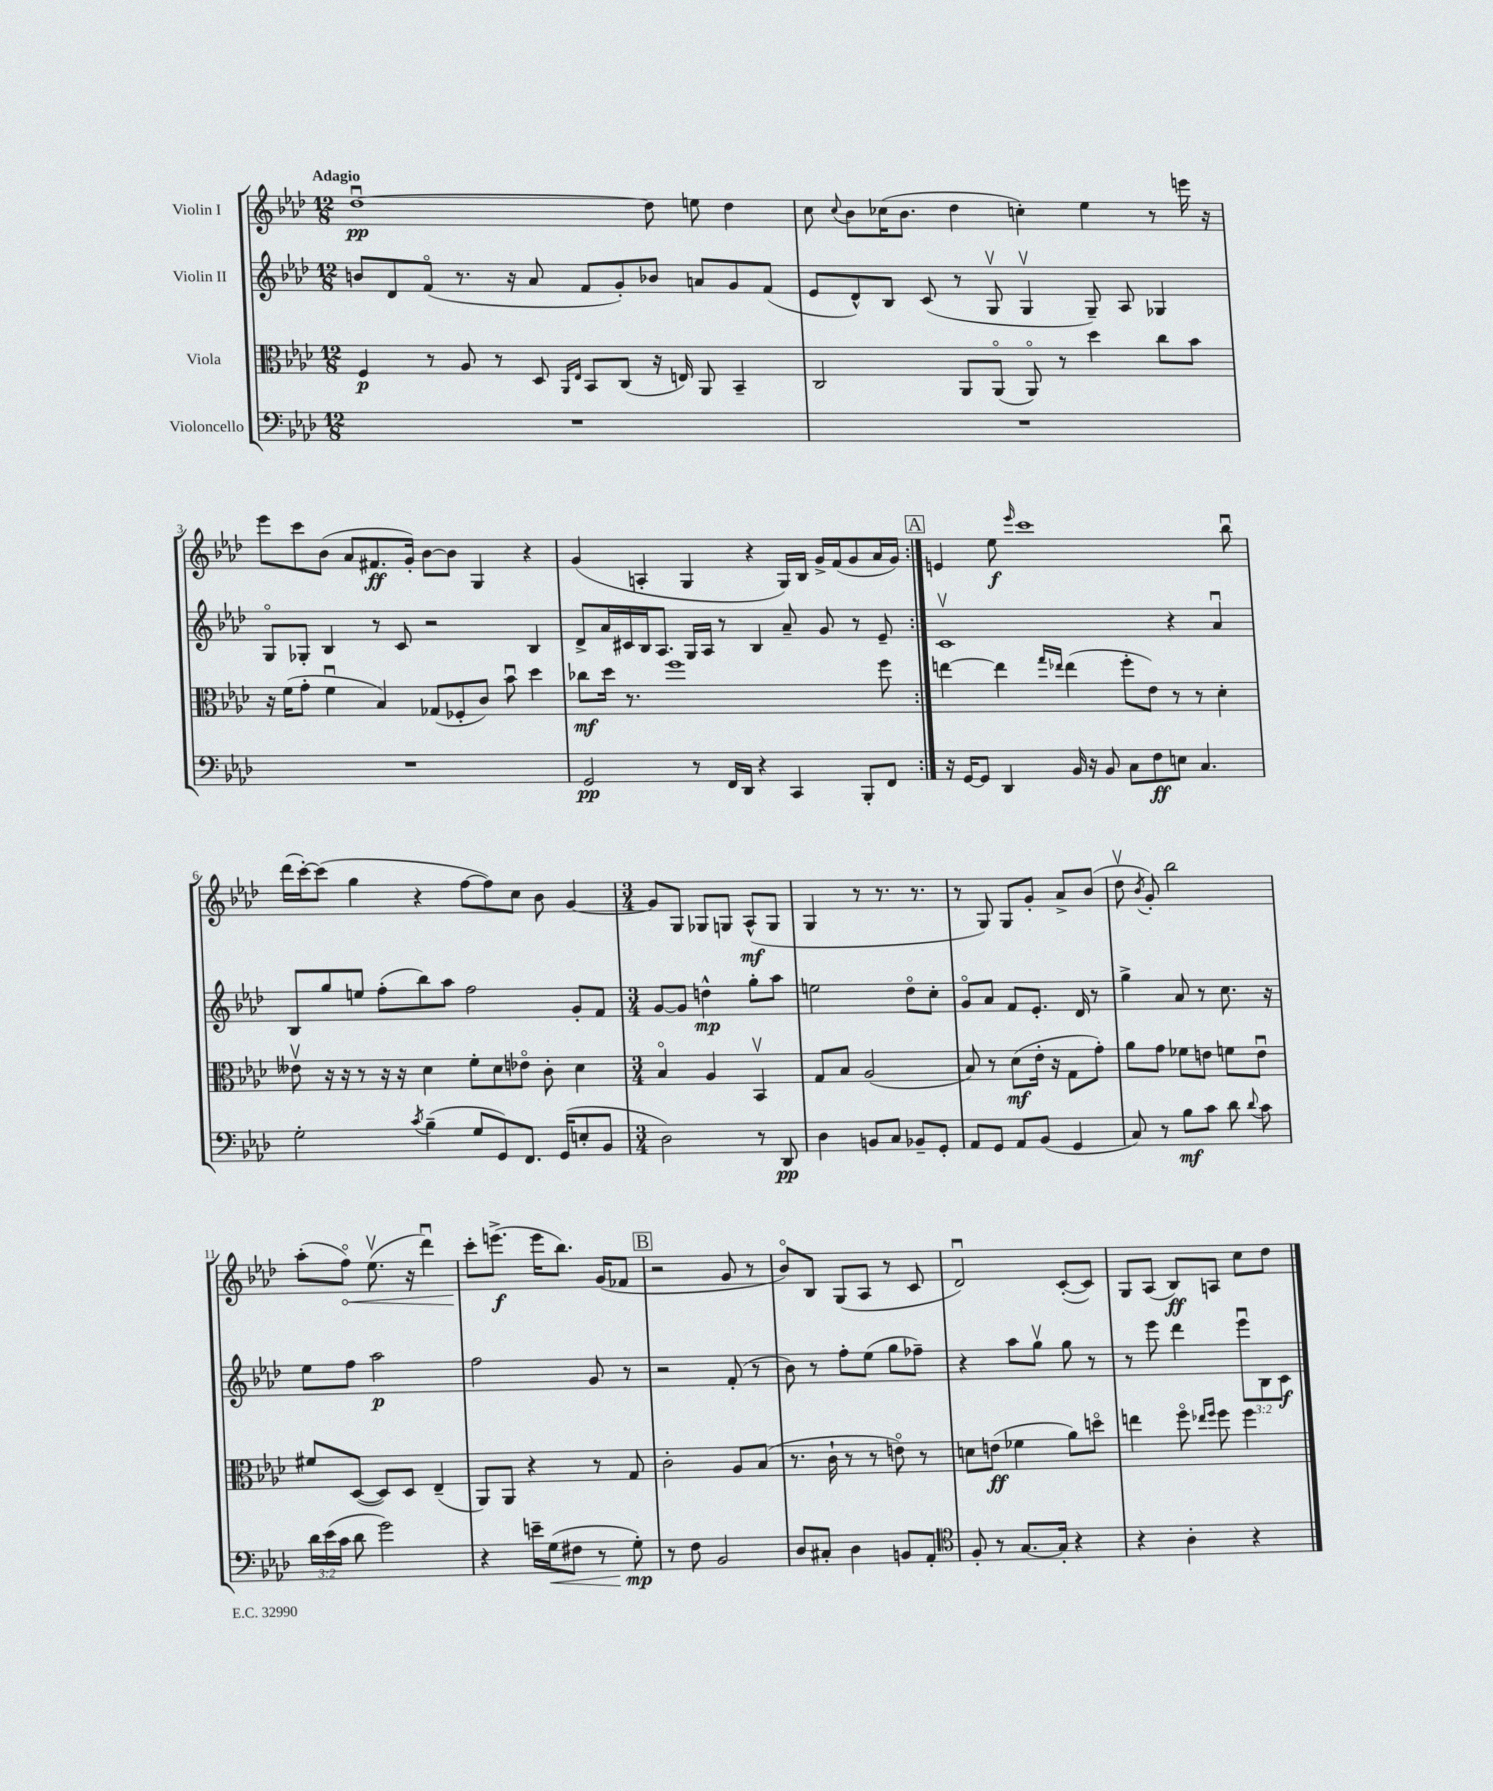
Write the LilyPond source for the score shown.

<<
\new StaffGroup <<
\new Staff = "s0" \with { instrumentName = "Violin I" } {
    \clef treble \key aes \major \numericTimeSignature \time 12/8 \tempo "Adagio"
    \autoBeamOff \repeat volta 2 { des''1~\downbow\pp des''8 e''8 des''4 |
    c''8 \appoggiatura { c''8 } bes'8[ ces''16( bes'8.] des''4 c''4-.) ees''4 r8 e'''16 r16 |
    ees'''8[ c'''8 bes'8]( aes'8[ fis'8.\ff g'16]-.) bes'8[~ bes'8] g4 r4 |
    g'4( a4-. g4 r4 g16[) bes16] g'16[-> f'16( g'8 aes'16 g'16]) | }
    \mark \markup { \box "A" } e'4 ees''8\f \grace { ees'''16 } c'''1 bes''8\downbow |
    des'''16[( c'''16~-.) c'''8]( g''4 r4 f''8[~ f''8) c''8] bes'8 g'4~ |
    \numericTimeSignature \time 3/4 g'8[ g8] ges8[ g8] aes8[-^\mf( g8] |
    g4 r8 r8. r8. |
    r8 g8) g8[ g'8]-. aes'8[-> bes'8]( |
    des''8\upbow \acciaccatura { bes'8 } g'8-.) bes''2 |
    aes''8[-.( \once \override Hairpin.circled-tip = ##t f''8]\flageolet\<) ees''8.\upbow( r16 des'''4\downbow) |
    c'''8[-.\! e'''8.]->\f( e'''16[ bes''8.]) g'16[( fes'8] |
    \mark \markup { \box "B" } r2 g'8 r8 |
    bes'8[\flageolet) bes8] g8[( aes8] r8 c'8 |
    des'2\downbow) c'8[~-.( c'8]) |
    g8[ aes8]( bes8[\ff) a8] c''8[ des''8] \bar "|." |
}
\new Staff = "s1" \with { instrumentName = "Violin II" } {
    \clef treble \key aes \major \numericTimeSignature \time 12/8 \override Staff.TupletNumber.text = #tuplet-number::calc-fraction-text
    \autoBeamOff \repeat volta 2 { b'8[ des'8 f'8]\flageolet( r8. r16 aes'8 f'8[ g'8-.) bes'8] a'8[ g'8 f'8]( |
    ees'8[ des'8-^) bes8] c'8( r8 g8\upbow g4\upbow g8--) aes8 ges4 |
    g8[\flageolet ges8]-. bes4 r8 c'8 r2 bes4 |
    des'8[-> aes'16 cis'16 bes16 aes8.] g16[ aes16] r8 bes4 aes'8-- g'8 r8 ees'8-- | }
    \mark \markup { \box "A" } c'1\upbow r4 aes'4\downbow |
    bes8[ g''8 e''8] f''8[-.( bes''8) aes''8] f''2 g'8[-. f'8] |
    \numericTimeSignature \time 3/4 g'8[~ g'8] d''4-^\mp g''8[-. aes''8] |
    e''2 des''8[\flageolet c''8]-. |
    g'8[\flageolet aes'8] f'8[ ees'8.]-. des'16 r8 |
    g''4-> aes'8 r8 c''8. r16 |
    ees''8[ f''8] aes''2\p |
    f''2 g'8 r8 |
    \mark \markup { \box "B" } r2 f'8-.( r8 |
    bes'8) r8 f''8[-. ees''8]( g''8[ fes''8]--) |
    r4 aes''8[ g''8]\upbow g''8 r8 |
    r8 ees'''8 des'''4 \tuplet 3/2 { ees'''8[\downbow bes8 c'8]\f } \bar "|." |
}
\new Staff = "s2" \with { instrumentName = "Viola" } {
    \clef alto \key aes \major \numericTimeSignature \time 12/8
    \autoBeamOff \repeat volta 2 { f4\p r8 aes8 r8 des8 \grace { aes,16[ ees16] } bes,8[ c8]( r16 e16) aes,8 bes,4-- |
    c2 aes,8[ aes,8]\flageolet( aes,8\flageolet) r8 des''4 c''8[ bes'8] |
    r16 f'16[( g'8]-. f'4\downbow bes4) ges8[( fes8-. c'8]) bes'8\downbow des''4 |
    ces''8[\mf des''16] r8. f''1 f''8 | }
    \mark \markup { \box "A" } e''4~ e''4 \grace { g''16[ ees''16] } ees''4( f''8[-. ees'8]) r8 r8 des'4-. |
    eeses'8\upbow r16 r16 r8 r16 r16 des'4 f'8[-. des'8 ees'8]\flageolet c'8-. des'4 |
    \numericTimeSignature \time 3/4 bes4\flageolet aes4 bes,4\upbow |
    g8[ bes8] aes2( |
    bes8) r8 des'8[\mf( ees'16]-. r16 g8[ g'8]-.) |
    aes'8[ g'8] fes'8[ e'8] f'8[ e'8]\downbow |
    fis'8[ des8]~( des8[) des8] ees4--( |
    aes,8[) aes,8] r4 r8 g8 |
    \mark \markup { \box "B" } c'2-. aes8[ bes8]( |
    r8. c'16-! r8 r8 e'8\flageolet) r8 |
    d'8[ e'8]\ff( fes'4 aes'8[) d''8]\flageolet |
    e''4 f''8\flageolet \grace { ees''16[ f''16] } f''8 f''4 \bar "|." |
}
\new Staff = "s3" \with { instrumentName = "Violoncello" } {
    \clef bass \key aes \major \numericTimeSignature \time 12/8 \override Staff.TupletNumber.text = #tuplet-number::calc-fraction-text
    \autoBeamOff \repeat volta 2 { R1. |
    R1. |
    R1. |
    g,2\pp r8 f,16[ des,16] r4 c,4 bes,,8[-. f,8] | }
    \mark \markup { \box "A" } r16 g,16[~ g,8] des,4 bes,16 r16 bes,8 c8[ f8\ff e8] c4. |
    g2-. \acciaccatura { c'8 } bes4--( g8[ g,8) f,8.] g,16[( e8-. bes,8] |
    \numericTimeSignature \time 3/4 des2) r8 des,8\pp |
    des4 b,8[ c8] bes,8[-- g,8]-. |
    aes,8[ g,8] aes,8[ bes,8]( g,4 |
    c8) r8 bes8[\mf c'8] des'8 \appoggiatura { des'8 } c'8 |
    \tuplet 3/2 { des'16[ ees'16( c'16] } des'8 g'2) |
    r4 e'16[-- g16\<( fis8] r8 g8-.\mp\!) |
    \mark \markup { \box "B" } r8 f8 bes,2 |
    des8[ cis8]-. des4 b,8[ aes,8]-. |
    \clef tenor f8-. r8 g8.[~ g16]-. r4 |
    r4 aes4-. r4 \bar "|." |
}
>>
>>
